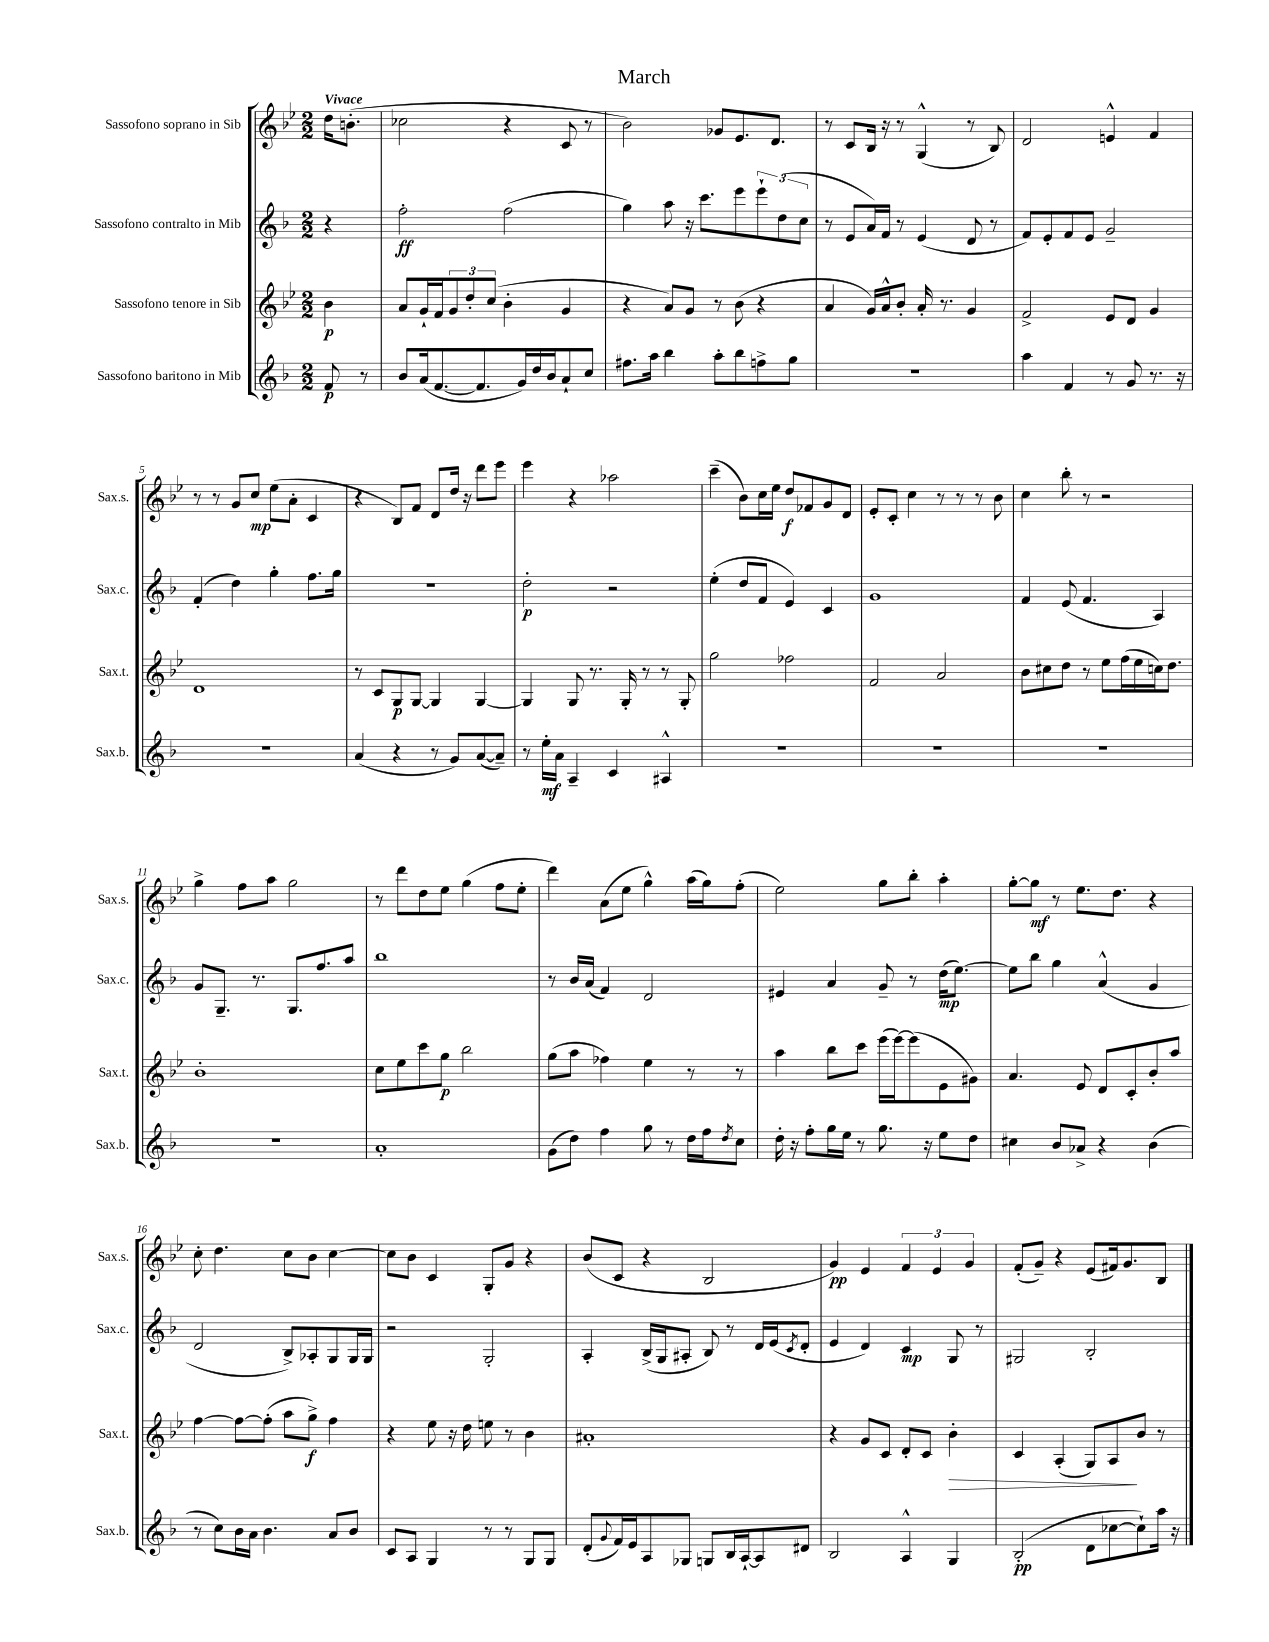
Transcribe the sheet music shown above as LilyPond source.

\header { title = "March" }
<<
\new StaffGroup <<
\new Staff = "s0" \with { instrumentName = "Sassofono soprano in Sib" shortInstrumentName = "Sax.s." } {
    \clef treble \key bes \major \numericTimeSignature \time 2/2 \partial 4 \tempo "Vivace"
    d''16 b'8.-.( |
    ces''2 r4 c'8 r8 |
    bes'2) ges'8 ees'8. d'8. |
    r8 c'8 bes16 r16 r8 g4-^( r8 bes8) |
    d'2 e'4-^ f'4 |
    r8 r8 g'8 c''8\mp ees''8( a'8-. c'4 |
    r4 bes8) f'8 d'8 d''16 r16 d'''8 ees'''8 |
    ees'''4 r4 aes''2 |
    c'''4--( bes'8) c''16 ees''16 d''8\f fes'8 g'8 d'8 |
    ees'8-. c'8-. c''4 r8 r8 r8 bes'8 |
    c''4 bes''8-. r8 r2 |
    g''4-> f''8 a''8 g''2 |
    r8 d'''8 d''8 ees''8 g''4( f''8 ees''8-. |
    d'''4) a'8( ees''8 g''4-^) a''16( g''16) f''8-.( |
    ees''2) g''8 bes''8-. a''4-. |
    g''8~-. g''8\mf r8 ees''8. d''8. r4 |
    c''8-. d''4. c''8 bes'8 c''4~ |
    c''8 bes'8 c'4 g8-. g'8 r4 |
    bes'8( c'8 r4 bes2 |
    g'4\pp) ees'4 \tuplet 3/2 { f'4 ees'4 g'4 } |
    f'8-.( g'8--) r4 ees'8( fis'16) g'8. bes8 \bar "|." |
}
\new Staff = "s1" \with { instrumentName = "Sassofono contralto in Mib" shortInstrumentName = "Sax.c." } {
    \clef treble \key f \major \numericTimeSignature \time 2/2 \partial 4
    r4 |
    f''2-.\ff f''2( |
    g''4) a''8 r16 c'''8. e'''8 \tuplet 3/2 { e'''8-! d''8( c''8 } |
    r8 e'8 a'16) f'16 r8 e'4( d'8 r8 |
    f'8) e'8-. f'8 e'8 g'2-- |
    f'4-.( d''4) g''4-. f''8. g''16 |
    R1 |
    d''2-.\p r2 |
    e''4-.( d''8 f'8 e'4) c'4 |
    g'1 |
    f'4 e'8( f'4. a4) |
    g'8 g8.-- r8. g8. f''8. a''8 |
    bes''1 |
    r8 bes'16 a'16( f'4) d'2 |
    eis'4 a'4 g'8-- r8 d''16\mp( e''8.~) |
    e''8 bes''8 g''4 a'4-^( g'4 |
    d'2 bes8->) aes8-. g8 g16 g16 |
    r2 g2-. |
    a4-. bes16->( g16 ais8-. bes8) r8 d'16 e'16( \acciaccatura { c'8 } d'8-. |
    e'4 d'4) c'4\mp g8 r8 |
    gis2 bes2-. \bar "|." |
}
\new Staff = "s2" \with { instrumentName = "Sassofono tenore in Sib" shortInstrumentName = "Sax.t." } {
    \clef treble \key bes \major \numericTimeSignature \time 2/2 \partial 4
    bes'4\p |
    a'8 g'16-! f'16 \tuplet 3/2 { g'8 d''8-. c''8( } bes'4-. g'4 |
    r4 a'8) g'8 r8 bes'8( r4 |
    a'4 g'16) a'16-^ bes'8-. a'16-. r8. g'4 |
    f'2-> ees'8 d'8 g'4 |
    d'1 |
    r8 c'8 g8\p g8~ g4 g4~ |
    g4 g8 r8. g16-. r8 r8 g8-. |
    g''2 fes''2 |
    f'2 a'2 |
    bes'8 cis''8 d''8 r8 ees''8 f''16( ees''16 c''16) d''8. |
    bes'1-. |
    c''8 ees''8 c'''8 g''8\p bes''2 |
    g''8( a''8 fes''4) ees''4 r8 r8 |
    a''4 bes''8 c'''8 ees'''16( ees'''16~) ees'''8( ees'8 gis'8) |
    a'4. ees'8 d'8 c'8-. bes'8-. a''8 |
    f''4~ f''8~ f''8-.( a''8 g''8->\f) f''4 |
    r4 ees''8 r16 d''16 e''8 r8 bes'4 |
    ais'1-. |
    r4 g'8 c'8 d'8-. c'8 bes'4-.\> |
    c'4 a4-.( g8) a8\! bes'8 r8 \bar "|." |
}
\new Staff = "s3" \with { instrumentName = "Sassofono baritono in Mib" shortInstrumentName = "Sax.b." } {
    \clef treble \key f \major \numericTimeSignature \time 2/2 \partial 4
    f'8\p r8 |
    bes'8 a'16( f'8.~ f'8. g'16) d''16 bes'16 a'8-! c''8 |
    fis''8. a''16 bes''4 a''8-. bes''8 f''8-> g''8 |
    R1 |
    a''4 f'4 r8 g'8 r8. r16 |
    r1 |
    a'4( r4 r8 g'8) a'8~( a'8--) |
    r8 e''16-.\mf a'16 a4-- c'4 ais4-^ |
    R1 |
    R1 |
    R1 |
    R1 |
    a'1-. |
    g'8( d''8) f''4 g''8 r8 d''16 f''16 \acciaccatura { d''8 } c''8 |
    d''16-. r16 f''8-. g''16 e''16 r8 g''8. r16 e''8 d''8 |
    cis''4 bes'8 aes'8-> r4 bes'4( |
    r8 c''8) bes'16 a'16 bes'4. a'8 bes'8 |
    c'8 a8 g4 r8 r8 g8 g8 |
    d'8-.( \appoggiatura { g'8 } f'16) e'16 a8 ges8 g8 bes16 a16~-! a8 dis'8 |
    bes2 a4-^ g4 |
    bes2-.\pp( d'8 ces''8~ ces''8-!) a''16 r16 \bar "|." |
}
>>
>>
